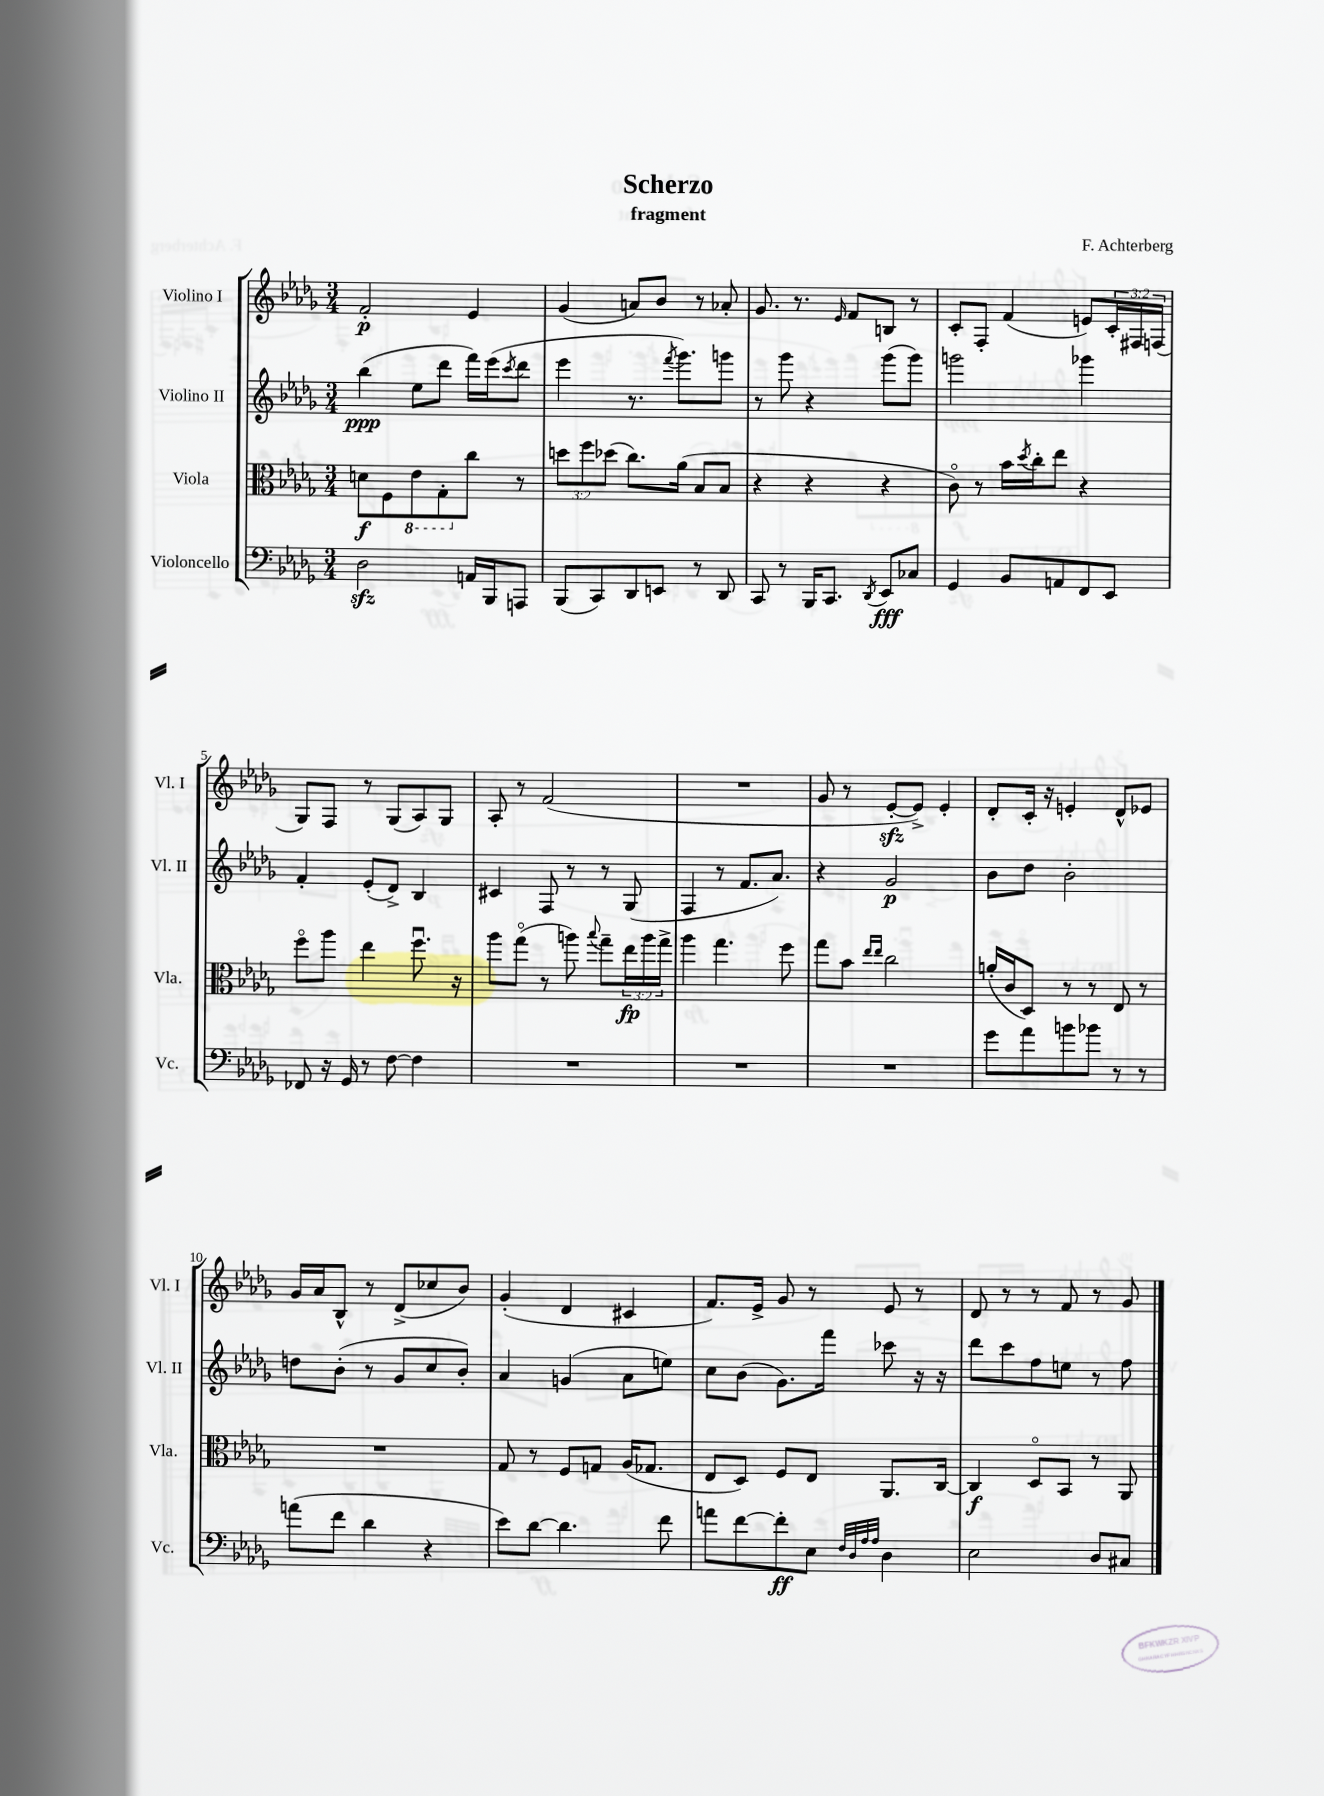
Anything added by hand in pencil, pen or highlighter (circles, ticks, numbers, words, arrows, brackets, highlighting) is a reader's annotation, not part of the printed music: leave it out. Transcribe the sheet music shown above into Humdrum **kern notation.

**kern	**dynam	**kern	**dynam	**kern	**dynam	**kern	**dynam
*part4	*part4	*part3	*part3	*part2	*part2	*part1	*part1
*staff4	*staff4	*staff3	*staff3	*staff2	*staff2	*staff1	*staff1
*I"Violoncello	*	*I"Viola	*	*I"Violino II	*	*I"Violino I	*
*I'Vc.	*	*I'Vla.	*	*I'Vl. II	*	*I'Vl. I	*
*clefF4	*	*clefC3	*	*clefG2	*	*clefG2	*
*k[b-e-a-d-g-]	*	*k[b-e-a-d-g-]	*	*k[b-e-a-d-g-]	*	*k[b-e-a-d-g-]	*
*M3/4	*	*M3/4	*	*M3/4	*	*M3/4	*
=1	=1	=1	=1	=1	=1	=1	=1
2D-zz\	.	8dn\L	f	(4bb-\	ppp	2f'/	p
.	.	8F\	.	.	.	.	.
*	*	*8ba	*	*	*	*	*
.	.	8E-\	.	8ee-\L	.	.	.
.	.	8GG-'\	.	8ddd-\J	.	.	.
*	*	*X8ba	*	*	*	*	*
16AAn/LL	.	8cc\J	.	16fff\LL)	.	4e-/	.
16BBB-/J	.	.	.	(16eee-\J	.	.	.
.	.	.	.	8qccc/	.	.	.
8AAAn/J	.	8r	.	8ddd-\J	.	.	.
=2	=2	=2	=2	=2	=2	=2	=2
(8BBB-/L	.	12ddn\L	.	4eee-\	.	(4g-/	.
.	.	12ff\	.	.	.	.	.
8CC/)	.	.	.	.	.	.	.
.	.	(12dd-X\J	.	.	.	.	.
8DD-/	.	8.cc\L)	.	8.r	.	8an/L)	.
8EEn/J	.	.	.	.	.	8b-/J	.
.	.	.	.	8qfff/	.	.	.
.	.	(16a-\Jk	.	8.ggg-\L)	.	.	.
8r	.	8B-/L	.	.	.	8r	.
8DD-/	.	8B-/J	.	8gggn\J	.	8a-X'/	.
=3	=3	=3	=3	=3	=3	=3	=3
8CC/	.	4r	.	8r	.	8.g-/	.
8r	.	.	.	8ggg-\	.	.	.
.	.	.	.	.	.	8.r	.
16BBB-/KL	.	4r	.	4r	.	.	.
8.CC/J	.	.	.	.	.	.	.
.	.	.	.	.	.	16qqe-/	.
.	.	.	.	.	.	8f/L	.
8qDD-/	.	.	.	.	.	.	.
8EE-/L	fff	4r	.	(8ggg-\L	.	8Bn/J	.
8C-X/J	.	.	.	8ggg-\J)	.	8r	.
=4	=4	=4	=4	=4	=4	=4	=4
4GG-/	.	8c\)	.	2gggn\	.	8c'/L	.
.	.	8r	.	.	.	8F'/J	.
8BB-/L	.	16b-\LL	.	.	.	(4f/	.
.	.	8qdd-/	.	.	.	.	.
.	.	16cc'\J	.	.	.	.	.
8AAn/	.	8ee-\J	.	.	.	.	.
8FF/	.	4r	.	4ggg-X\	.	8en/L)	.
8EE-/J	.	.	.	.	.	24c'/L	.
.	.	.	.	.	.	24F#X/	.
.	.	.	.	.	.	(24Fn/JJ	.
!!LO:LB:g=z
=5	=5	=5	=5	=5	=5	=5	=5
8FF-X/	.	8ff\L	.	4f'/	.	8G-/L)	.
16r	.	8aa-\J	.	.	.	8F/J	.
16GG-/	.	.	.	.	.	.	.
8r	.	4ee-\	.	(8e-'/L	.	8r	.
[8F\	.	.	.	8d-^/J)	.	(8G-/L	.
4F\]	.	8.ffu\	.	4B-/	.	8A-/)	.
.	.	.	.	.	.	8G-/J	.
.	.	16r	.	.	.	.	.
=6	=6	=6	=6	=6	=6	=6	=6
2.r	.	8aa-\L	.	4c#X/	.	8A-'/	.
.	.	(8gg-\J	.	.	.	8r	.
.	.	8r	.	8F/	.	(2f/	.
.	.	8aan\)	.	8r	.	.	.
.	.	8qqbb-/	.	.	.	.	.
.	.	8gg-~\L	.	8r	.	.	.
.	.	24ee-\L	fp	(8G-/	.	.	.
.	.	24aa\	.	.	.	.	.
.	.	24gg-^\JJ	.	.	.	.	.
=7	=7	=7	=7	=7	=7	=7	=7
2.r	.	4aa-\	.	4F/	.	2.r	.
.	.	4.gg-\	.	8r	.	.	.
.	.	.	.	8.f/L	.	.	.
.	.	.	.	8.a-/J)	.	.	.
.	.	8ff\	.	.	.	.	.
=8	=8	=8	=8	=8	=8	=8	=8
2.r	.	8gg-\L	.	4r	.	8g-/	.
.	.	8b-\J	.	.	.	8r	.
.	.	16qqee-/LL	.	.	.	.	.
.	.	16qqee-/JJ	.	.	.	.	.
.	.	2cc\	.	2g-/	p	[8e-zz'/L	.
.	.	.	.	.	.	8e-^/J])	.
.	.	.	.	.	.	4e-'/	.
=9	=9	=9	=9	=9	=9	=9	=9
8g-\L	.	(16an'/LL	.	8b-\L	.	8d-'/L	.
.	.	16c/J	.	.	.	.	.
8a-\	.	8D-/J)	.	8dd-\J	.	16c'/Jk	.
.	.	.	.	.	.	16r	.
8bn\	.	8r	.	2b-'\	.	4en'/	.
8b-X\J	.	8r	.	.	.	.	.
8r	.	8E-/	.	.	.	8d-^^/L	.
8r	.	8r	.	.	.	8e-X/J	.
!!LO:LB:g=z
=10	=10	=10	=10	=10	=10	=10	=10
(8an\L	.	2.r	.	8ddn\L	.	16g-/LL	.
.	.	.	.	.	.	16a-/J	.
8f\J	.	.	.	(8b-'\J	.	8B-^^/J	.
4d-\	.	.	.	8r	.	8r	.
.	.	.	.	8g-/L	.	(8d-^/L	.
4r	.	.	.	8cc/	.	8cc-X/	.
.	.	.	.	8b-'/J)	.	8b-/J)	.
=11	=11	=11	=11	=11	=11	=11	=11
8e-\L)	.	8G-/	.	4a-/	.	(4g-'/	.
[8d-\J	.	8r	.	.	.	.	.
4.d-\]	.	8F/L	.	(4gn/	.	4d-/	.
.	.	8Gn/J	.	.	.	.	.
.	.	(16A-/KL	.	8a-\L	.	4c#X/	.
.	.	8.G-X/J	.	.	.	.	.
8f\	.	.	.	8een\J)	.	.	.
=12	=12	=12	=12	=12	=12	=12	=12
8an\L	.	8E-/L	.	8cc\L	.	8.f/L)	.
[8f\	.	8D-/J)	.	(8b-\J	.	.	.
.	.	.	.	.	.	16e-^/Jk	.
8f'\]	ff	8F/L	.	8.g-\L)	.	8g-/	.
8E-\J	.	8E-/J	.	.	.	8r	.
.	.	.	.	16fff\Jk	.	.	.
32qqF/LLL	.	.	.	.	.	.	.
32qqD-/	.	.	.	.	.	.	.
32qqA-/	.	.	.	.	.	.	.
32qqA-/JJJ	.	.	.	.	.	.	.
4D-\	.	8.AA-/L	.	8ccc-X\	.	8e-/	.
.	.	.	.	16r	.	8r	.
.	.	[16C/Jk	.	16r	.	.	.
=13	=13	=13	=13	=13	=13	=13	=13
2E-\	.	4C/]	f	8ddd-\L	.	8d-/	.
.	.	.	.	8ccc\	.	8r	.
.	.	8D-/L	.	8ff\	.	8r	.
.	.	8BB-/J	.	8een\J	.	8f/	.
8D-/L	.	8r	.	8r	.	8r	.
8C#X/J	.	8AA-/	.	8ff\	.	8g-/	.
==	==	==	==	==	==	==	==
*-	*-	*-	*-	*-	*-	*-	*-
